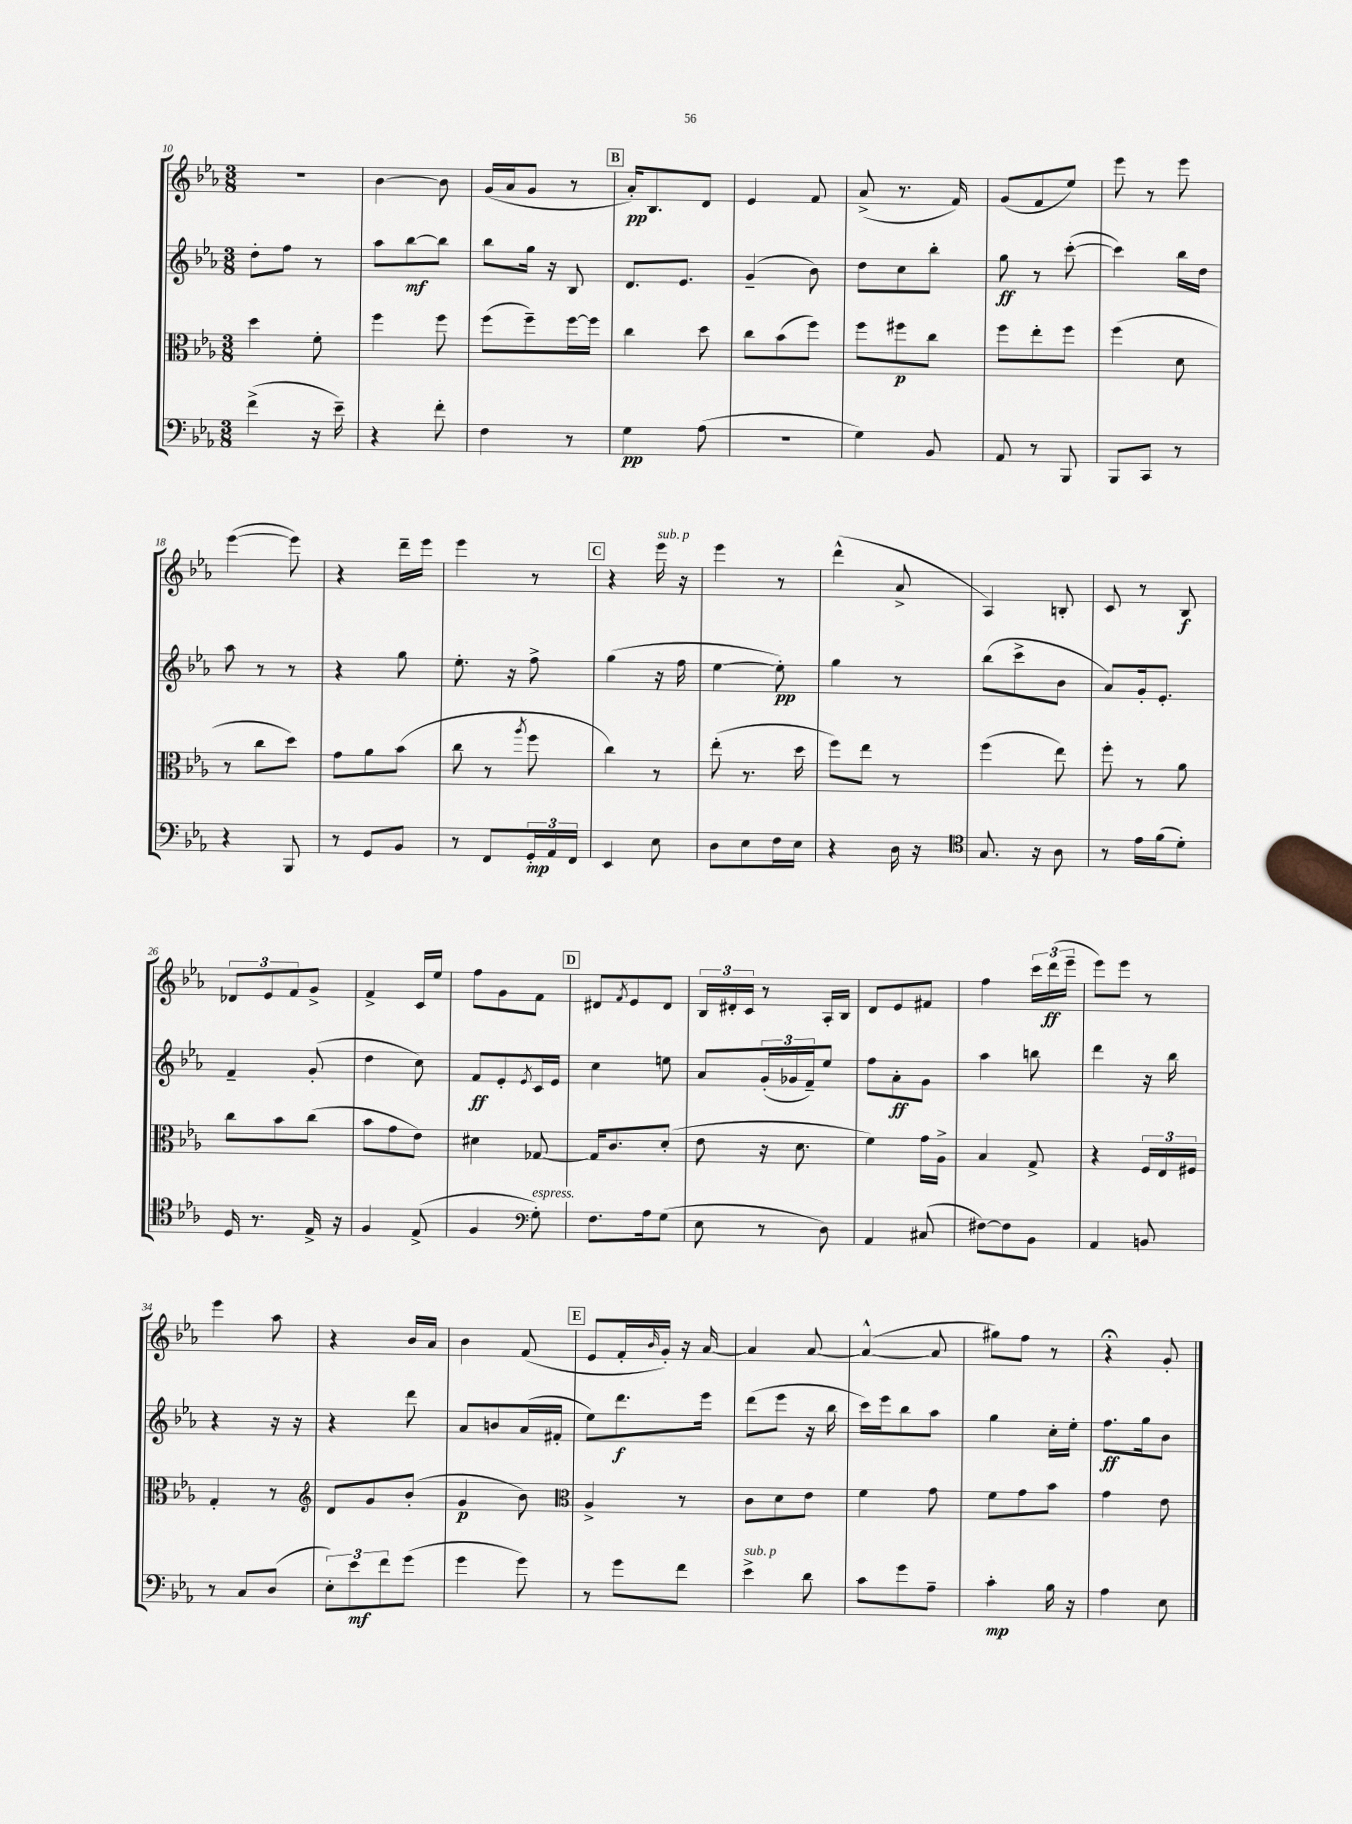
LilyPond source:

<<
\new StaffGroup <<
\new Staff = "s0" {
    \clef treble \key ees \major \numericTimeSignature \time 3/8
    R4. |
    bes'4~ bes'8 |
    g'16( aes'16 g'8 r8 |
    \mark \markup { \box "B" } aes'16-.\pp) bes8. d'8 |
    ees'4 f'8 |
    aes'8->( r8. f'16) |
    g'8( f'8 ees''8) |
    ees'''8 r8 ees'''8 |
    ees'''4~( ees'''8) |
    r4 d'''16-- ees'''16 |
    ees'''4 r8 |
    \mark \markup { \box "C" } r4 ees'''16^\markup { \italic "sub. p" } r16 |
    ees'''4 r8 |
    d'''4-^( aes'8-> |
    aes4) b8-. |
    c'8 r8 bes8\f |
    \tuplet 3/2 { des'8 ees'8 f'8 } g'8-> |
    f'4-> c'16 ees''16 |
    f''8 g'8 f'8 |
    \mark \markup { \box "D" } dis'8 \acciaccatura { f'8 } ees'8 dis'8 |
    \tuplet 3/2 { bes16 dis'16-. c'16 } r8 aes16-. bes16 |
    d'8 ees'8 fis'8 |
    f''4 \tuplet 3/2 { c'''16 d'''16\ff( ees'''16-- } |
    ees'''8) ees'''8 r8 |
    ees'''4 aes''8 |
    r4 bes'16 aes'16 |
    bes'4 f'8( |
    \mark \markup { \box "E" } ees'8 f'16-. \grace { bes'16 } g'16-.) r16 aes'16~ |
    aes'4 aes'8~ |
    aes'4~-^( aes'8 |
    gis''8) f''8 r8 |
    r4\fermata g'8-. \bar "|." |
}
\new Staff = "s1" {
    \clef treble \key ees \major \numericTimeSignature \time 3/8
    d''8-. f''8 r8 |
    aes''8 bes''8~\mf bes''8 |
    bes''8 g''16 r16 bes8 |
    \mark \markup { \box "B" } d'8. ees'8. |
    g'4--( bes'8) |
    d''8 c''8 bes''8-. |
    g''8\ff r8 c'''8~-.( |
    c'''4) bes''16 d''16 |
    aes''8 r8 r8 |
    r4 g''8 |
    ees''8.-. r16 f''8-> |
    \mark \markup { \box "C" } g''4( r16 f''16 |
    ees''4~ ees''8-.\pp) |
    g''4 r8 |
    bes''8( c'''8-> bes'8 |
    aes'8) g'16-. ees'8.-. |
    f'4-- g'8-.( |
    d''4 c''8) |
    f'8\ff ees'8-. \acciaccatura { ees'8 } c'16 ees'16 |
    \mark \markup { \box "D" } c''4 e''8 |
    aes'8 \tuplet 3/2 { g'16-.( ges'16 f'16--) } ees''8 |
    f''8 aes'8-.\ff g'8 |
    aes''4 b''8 |
    d'''4 r16 bes''16 |
    r4 r16 r16 |
    r4 d'''8 |
    aes'8 b'8 aes'16( fis'16-. |
    \mark \markup { \box "E" } ees''8) d'''8.\f ees'''16 |
    d'''8( ees'''8 r16 bes''16 |
    c'''16) ees'''16 bes''8 aes''8 |
    g''4 c''16-. ees''16-. |
    f''8.\ff g''16 bes'8 \bar "|." |
}
\new Staff = "s2" {
    \clef alto \key ees \major \numericTimeSignature \time 3/8
    d''4 f'8-. |
    f''4 f''8 |
    f''8( f''8--) f''16~ f''16 |
    \mark \markup { \box "B" } c''4 d''8 |
    c''8 bes'8( f''8) |
    f''8 fis''8\p c''8 |
    f''8 ees''8-. f''8 |
    f''4( d'8 |
    r8 c''8 d''8) |
    g'8 aes'8 bes'8( |
    c''8 r8 \acciaccatura { aes''8 } f''8 |
    \mark \markup { \box "C" } c''4) r8 |
    ees''8-.( r8. d''16 |
    f''8) ees''8 r8 |
    f''4( ees''8) |
    f''8-. r8 aes'8 |
    c''8 bes'8 c''8( |
    bes'8 g'8 ees'8) |
    dis'4 ges8~ |
    \mark \markup { \box "D" } ges16 c'8. d'8-.( |
    ees'8 r16 d'8. |
    f'4) g'16 aes16-> |
    bes4 g8-> |
    r4 \tuplet 3/2 { f16 ees16 fis16 } |
    g4-. r8 |
    \clef treble d'8 g'8 bes'8-.( |
    g'4\p bes'8) |
    \mark \markup { \box "E" } \clef alto aes4-> r8 |
    c'8 d'8 ees'8 |
    f'4 g'8 |
    f'8 g'8 bes'8 |
    g'4 ees'8 \bar "|." |
}
\new Staff = "s3" {
    \clef bass \key ees \major \numericTimeSignature \time 3/8
    f'4->( r16 ees'16--) |
    r4 f'8-. |
    f4 r8 |
    \mark \markup { \box "B" } g4\pp aes8( |
    R4. |
    g4) bes,8 |
    aes,8 r8 bes,,8 |
    bes,,8 c,8 r8 |
    r4 bes,,8 |
    r8 g,8 bes,8 |
    r8 f,8 \tuplet 3/2 { g,16-.\mp aes,16 f,16 } |
    \mark \markup { \box "C" } ees,4 ees8 |
    d8 ees8 f16 ees16 |
    r4 d16 r16 |
    \clef tenor g8. r16 aes8 |
    r8 ees'16 f'16( d'8-.) |
    d16 r8. ees16-> r16 |
    f4 ees8->( |
    f4 \clef bass g8-.^\markup { \italic "espress." }) |
    \mark \markup { \box "D" } f8. aes16 g8( |
    ees8 r8 d8) |
    aes,4 cis8( |
    fis8~) fis8 bes,8 |
    aes,4 b,8 |
    r8 c8 d8( |
    \tuplet 3/2 { ees8-.) ees'8\mf f'8 } g'8( |
    g'4 g'8) |
    \mark \markup { \box "E" } r8 g'8 f'8 |
    ees'4->^\markup { \italic "sub. p" } d'8 |
    c'8 g'8 aes8-- |
    c'4-.\mp bes16 r16 |
    aes4 ees8 \bar "|." |
}
>>
>>
\layout { \context { \Score currentBarNumber = #10 } }
